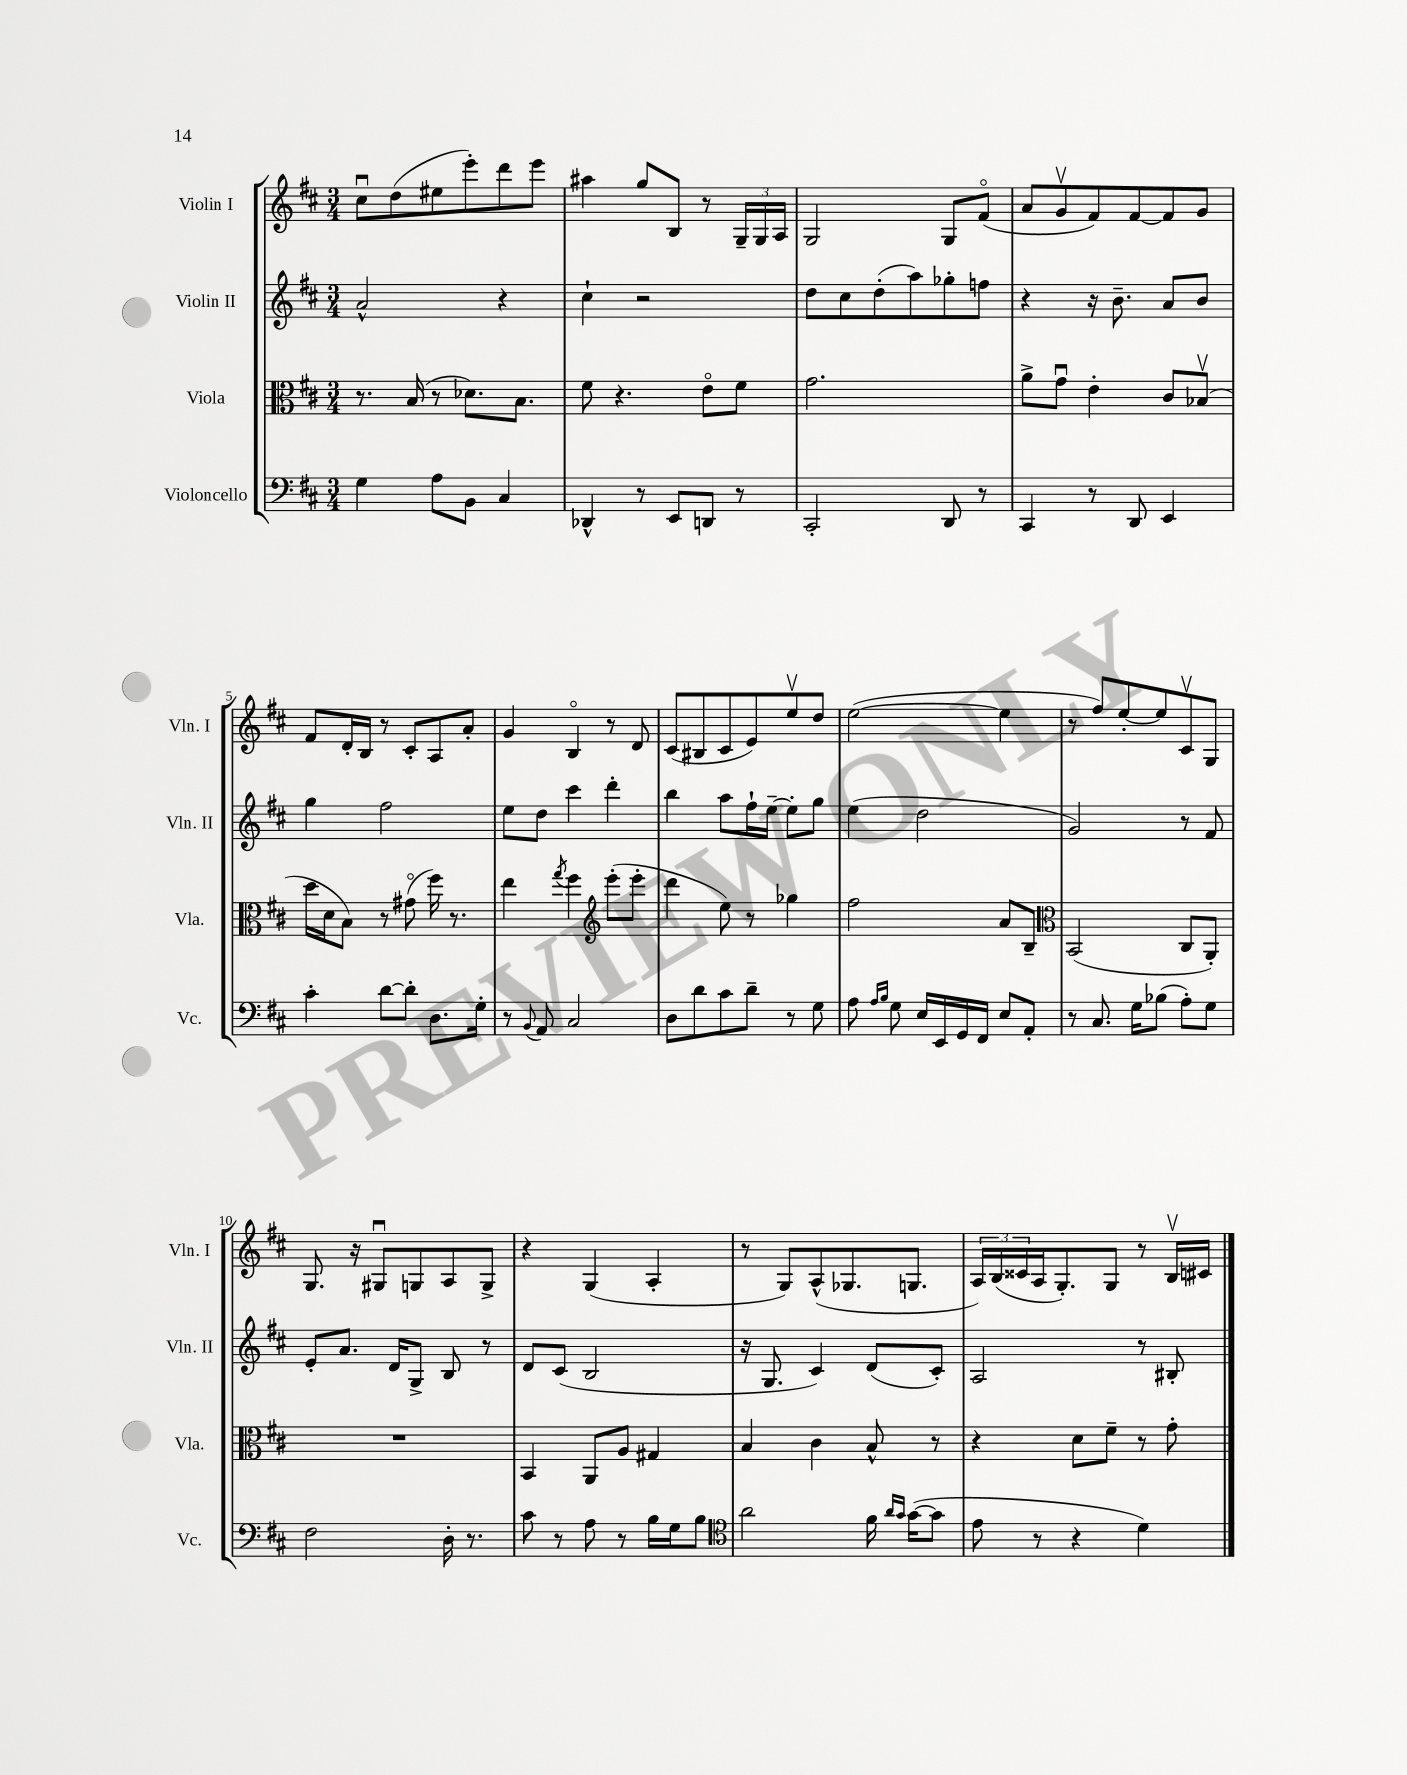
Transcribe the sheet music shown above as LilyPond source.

<<
\new StaffGroup <<
\new Staff = "s0" \with { instrumentName = "Violin I" shortInstrumentName = "Vln. I" } {
    \clef treble \key d \major \numericTimeSignature \time 3/4
    cis''8\downbow d''8( eis''8 e'''8-.) d'''8 e'''8 |
    ais''4 g''8 b8 r8 \tuplet 3/2 { g16-- g16 a16 } |
    g2 g8 fis'8\flageolet( |
    a'8 g'8\upbow fis'8) fis'8~ fis'8 g'8 |
    fis'8 d'16-. b16 r8 cis'8-. a8 a'8-. |
    g'4 b4\flageolet r8 d'8 |
    cis'8( bis8 cis'8 e'8) e''8\upbow d''8 |
    e''2~( e''4 |
    r8 fis''8) e''8~-. e''8 cis'8\upbow g8 |
    g8. r16 gis8\downbow g8 a8 g8-> |
    r4 g4( a4-. |
    r8 g8) a8-^( ges8. g8. |
    \tuplet 3/2 { a16) b16( cisis'16 } a16 g8.-.) g8 r8 b16\upbow cis'16 \bar "|." |
}
\new Staff = "s1" \with { instrumentName = "Violin II" shortInstrumentName = "Vln. II" } {
    \clef treble \key d \major \numericTimeSignature \time 3/4
    a'2-^ r4 |
    cis''4-! r2 |
    d''8 cis''8 d''8-.( a''8) ges''8-. f''8 |
    r4 r16 b'8.-- a'8 b'8 |
    g''4 fis''2 |
    e''8 d''8 cis'''4 d'''4-. |
    b''4 a''8 fis''16-! e''16~-- e''8-. g''8 |
    e''4( d''2 |
    g'2) r8 fis'8 |
    e'8-. a'8. d'16 g8-> b8 r8 |
    d'8 cis'8( b2 |
    r16 g8. cis'4) d'8( cis'8-.) |
    a2 r8 bis8-. \bar "|." |
}
\new Staff = "s2" \with { instrumentName = "Viola" shortInstrumentName = "Vla." } {
    \clef alto \key d \major \numericTimeSignature \time 3/4
    r8. b16( r8 des'8.) b8. |
    fis'8 r4. e'8\flageolet fis'8 |
    g'2. |
    a'8-> g'8\downbow e'4-. cis'8 bes8\upbow( |
    d''16 d'16 b8) r8 gis'8\flageolet( fis''16) r8. |
    e''4 \acciaccatura { g''8 } fis''4 \clef treble e'''8-.( e'''8-. |
    d'''4 e''8) r8 ges''4 |
    fis''2 a'8 b8-- |
    \clef alto b,2( cis8 a,8-.) |
    R2. |
    b,4 a,8 a8 gis4 |
    b4 cis'4 b8-^ r8 |
    r4 d'8 fis'8-- r8 g'8-. \bar "|." |
}
\new Staff = "s3" \with { instrumentName = "Violoncello" shortInstrumentName = "Vc." } {
    \clef bass \key d \major \numericTimeSignature \time 3/4
    g4 a8 b,8 cis4 |
    des,4-^ r8 e,8 d,8 r8 |
    cis,2-. d,8 r8 |
    cis,4 r8 d,8 e,4 |
    cis'4-. d'8~ d'8-. d8. g16-. |
    r8 \appoggiatura { b,8 } a,8 cis2 |
    d8 d'8 cis'8 d'8-- r8 g8 |
    a8 \grace { a16 b16 } g8 e16 e,16 g,16 fis,16 e8 a,8-. |
    r8 cis8. g16 bes8( a8-.) g8 |
    fis2 d16-. r8. |
    cis'8 r8 a8 r8 b16 g16 b8 |
    \clef tenor a'2 fis'16 \grace { a'16 g'16 } g'16~( g'8 |
    e'8 r8 r4 d'4) \bar "|." |
}
>>
>>
